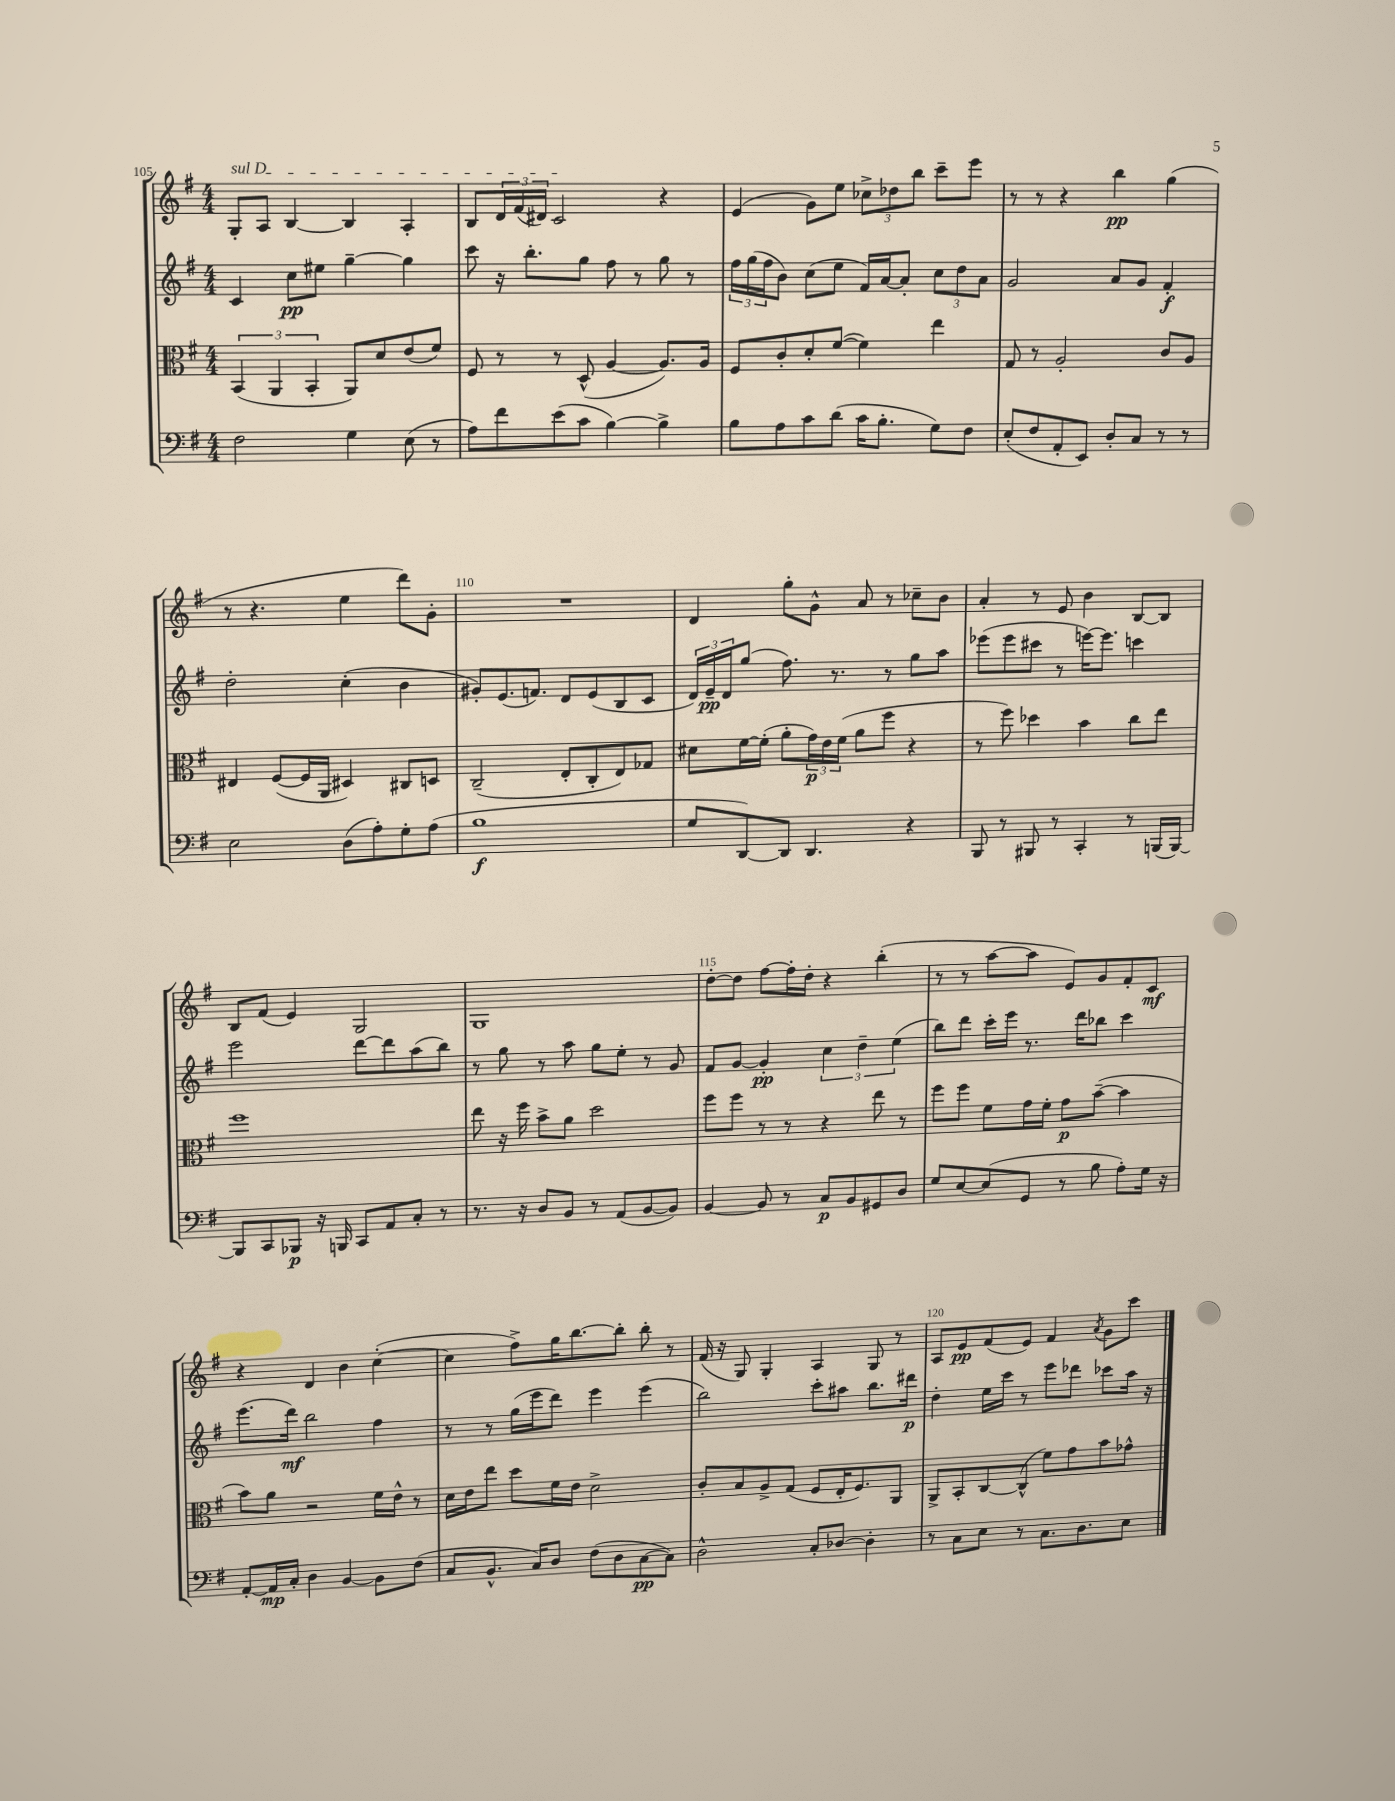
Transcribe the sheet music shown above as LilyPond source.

<<
\new StaffGroup <<
\new Staff = "s0" {
    \clef treble \key g \major \numericTimeSignature \time 4/4
    \once \override TextSpanner.bound-details.left.text = \markup { \italic "sul D" } g8-.\startTextSpan a8 b4~ b4 a4-. |
    b8 \tuplet 3/2 { d'16 fis'16( dis'16) } c'2\stopTextSpan r4 |
    e'4( g'8) e''8 \tuplet 3/2 { ces''8-> des''8 b''8 } c'''8-- e'''8 |
    r8 r8 r4 b''4\pp g''4( |
    r8 r4. e''4 d'''8) g'8-. |
    R1 |
    d'4 g''8-. g'8-^ a'8 r8 ces''8-- b'8 |
    a'4-. r8 e'8 b'4 b8~ b8 |
    b8 fis'8( e'4) g2 |
    g1 |
    d''8~-. d''8 fis''8~ fis''16-. d''16-. r4 b''4-.( |
    r8 r8 a''8~ a''8 e'8) g'8 fis'8-. c'8\mf |
    r4 d'4 b'4 c''4~-.( |
    c''4 fis''8->) g''16 b''8.~ b''8-. b''8-. r8 |
    fis'16( r16 g8) g4-. a4 g8 r8 |
    a8 e'8\pp fis'8( e'8) fis'4 \acciaccatura { a'8 } g'8 c'''8 \bar "|." |
}
\new Staff = "s1" {
    \clef treble \key g \major \numericTimeSignature \time 4/4
    c'4 c''8\pp eis''8 g''4~-- g''4 |
    c'''8 r16 b''8.-. g''8 fis''8 r8 g''8 r8 |
    \tuplet 3/2 { fis''16 g''16( fis''16 } b'8) c''8( e''8 fis'16) a'16~ a'8-. \tuplet 3/2 { c''8 d''8 a'8 } |
    g'2 a'8 g'8 fis'4-.\f |
    d''2-. c''4-.( b'4 |
    gis'8-.) e'8.( f'8.) d'8 e'8( b8 c'8 |
    \tuplet 3/2 { d'16) e'16--\pp d'16 } g''8( fis''8.) r8. r8 g''8 a''8 |
    ees'''8( ees'''8 cis'''8 r8 e'''16~) e'''8. c'''4 |
    e'''2 d'''8~ d'''8 a''8( b''8) |
    r8 g''8 r8 a''8 g''8 e''8-. r8 g'8 |
    fis'8 g'8~ g'4-.\pp \tuplet 3/2 { c''4 d''4-- e''4( } |
    b''8) d'''8 c'''16-. e'''16 r8. d'''16 bes''8 c'''4 |
    e'''8.( d'''16\mf) b''2 fis''4 |
    r8 r8 g''16( e'''16 d'''8) e'''4 e'''4( |
    b''2) c'''8-. ais''8 b''8. dis'''16\p |
    d''4-. e''16 c'''16 r8 e'''8 des'''8 ces'''8 a''16 r16 \bar "|." |
}
\new Staff = "s2" {
    \clef alto \key g \major \numericTimeSignature \time 4/4
    \tuplet 3/2 { b,4( a,4 b,4-. } a,8) d'8 e'8( fis'8) |
    fis8 r8 r8 d8-^( a4~ a8.) a16 |
    fis8 c'8-. d'8-. fis'8~( fis'4) e''4 |
    g8 r8 a2-. c'8 a8 |
    eis4 fis8~( fis16 a,16 dis4) cis8 d8 |
    c2--( e8-. c8-. e8) ges8 |
    dis'8 fis'16~ fis'16-.( a'8-. \tuplet 3/2 { g'16\p) e'16 fis'16( } a'8 fis''8 r4 |
    r8 fis''8) des''4 b'4 c''8 e''8 |
    fis''1 |
    e''8 r16 fis''16 b'8-> a'8 d''2 |
    fis''8 fis''8 r8 r8 r4 e''8 r8 |
    fis''8 fis''8 fis'8 g'16 fis'16-. g'8\p b'8~--( b'4 |
    b'8) a'8 r2 fis'16 e'16-^ r8 |
    d'16 e'16 e''8 d''8 fis'16 e'16 d'2-> |
    c'8-. b8 a8-> g8( fis8 e16-. fis8.) a,8 |
    a,8-> b,8-. c8~ c8-^( fis'8) g'8 b'8 ges'8-^ \bar "|." |
}
\new Staff = "s3" {
    \clef bass \key g \major \numericTimeSignature \time 4/4
    fis2 g4 e8( r8 |
    a8) fis'8 e'8( c'8 b4~) b4-> |
    b8 a8 c'8 d'8( c'16 b8.-. g8) fis8 |
    e8-.( fis8 a,8-. e,8) d8-. c8 r8 r8 |
    e2 d8( a8-.) g8-. a8( |
    b1\f |
    g8 d,8~) d,8 d,4. r4 |
    b,,8 r8 bis,,8 r8 c,4-. r8 b,,16( b,,16~) |
    b,,8 c,8 bes,,8\p r16 b,,16 c,8 a,8 c8-. r8 |
    r8. r16 d8 b,8 r8 a,8( b,8~ b,8) |
    b,4~ b,8 r8 c8\p b,8 gis,8 d8 |
    g8 e8~ e8( g,8 r8 b8 a8-.) g16 r16 |
    a,8~-. a,16\mp c16-. d4 b,4~ b,8 fis8( |
    c8 b,8.-^ c16) d8 fis8( d8 c8~\pp c8) |
    d2-^ c8-. des8~ des4-. |
    r8 c8 e8 r8 c8. d8. e8 \bar "|." |
}
>>
>>
\layout { \context { \Score currentBarNumber = #105 \override BarNumber.break-visibility = ##(#f #t #t) barNumberVisibility = #(every-nth-bar-number-visible 5) } }
